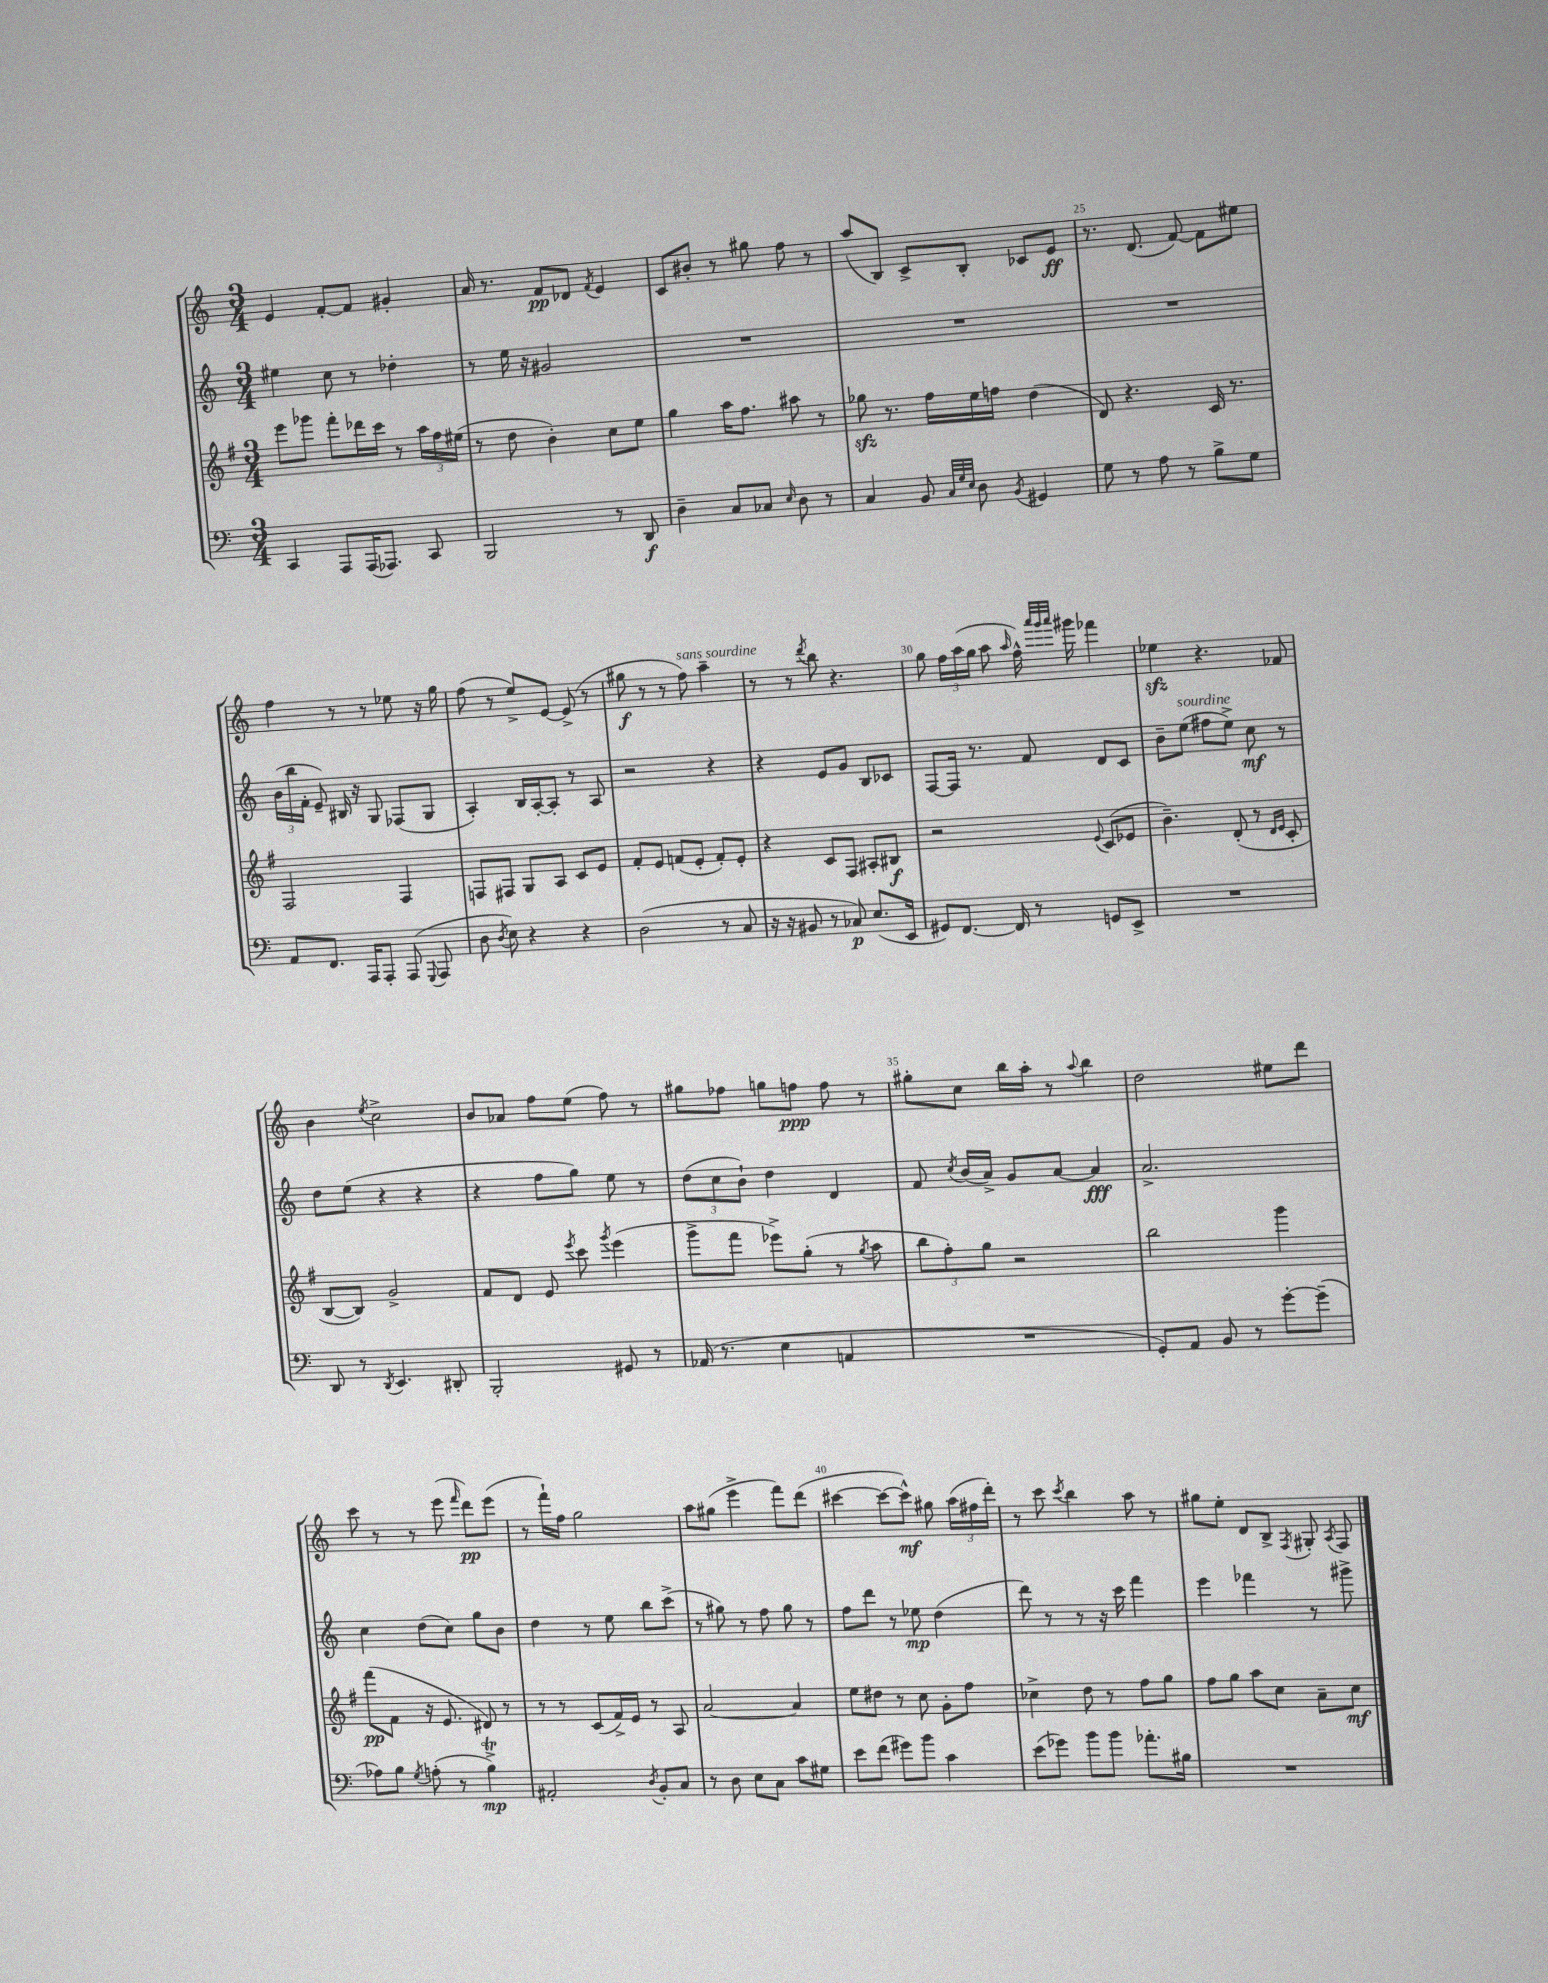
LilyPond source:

<<
\new StaffGroup <<
\new Staff = "s0" {
    \clef treble \key c \major \numericTimeSignature \time 3/4
    \autoBeamOff e'4 f'8[~-. f'8] gis'4-. |
    a'16 r8. f'8[\pp des'8] \acciaccatura { f'8 } e'4 |
    c'8[ bis'8]-. r8 gis''8 f''8 r8 |
    a''8[( b8]) c'8[-> b8]-. ces'8[ e'8]\ff |
    r8. d'8.( f'8~) f'8[ eis''8] |
    f''4 r8 r8 ees''8 r16 g''16 |
    f''8( r8 e''8[->) e'8]~ e'8->( r8 |
    gis''8\f r8 r8 f''8^\markup { \italic "sans sourdine" }) a''4-- |
    r8 r8 \acciaccatura { d'''8 } b''8 r4. |
    g''8 \tuplet 3/2 { f''16[ a''16( g''16] } a''8 \grace { a''16 } f''16-^) \grace { a'''32[ g'''32 a'''32] } gis'''16 fes'''4 |
    ees''4\sfz r4. fes'8 |
    b'4 \acciaccatura { e''8 } c''2-> |
    b'8[ aes'8] f''8[ e''8]( f''8) r8 |
    gis''8[ fes''8] g''8[ f''8]\ppp f''8 r8 |
    gis''8[-. c''8] b''16[ a''16]-. r8 \appoggiatura { a''8 } b''4 |
    d''2 eis''8[ d'''8] |
    c'''8 r8 r8 e'''8( \grace { f'''16 } d'''8[\pp) e'''8]( |
    r8 f'''16[-!) f''16] g''2 |
    a''8[ gis''8]( e'''4-> f'''8[) d'''8]( |
    cis'''4~ cis'''8[~ cis'''8]-^\mf) gis''8 \tuplet 3/2 { a''16[( fis''16 d'''16]-.) } |
    r8 c'''8 \acciaccatura { c'''8 } b''4 a''8 r8 |
    gis''8[ e''8]-. d'8[ b8]-> \acciaccatura { f8 } gis8-. \acciaccatura { a8 } f8 \bar "|." |
}
\new Staff = "s1" {
    \clef treble \key c \major \numericTimeSignature \time 3/4
    \autoBeamOff eis''4 c''8 r8 des''4-. |
    r8 e''16 r16 gis'2 |
    R2. |
    R2. |
    R2. |
    \tuplet 3/2 { b'16[( b''16 f'16]-. } e'8--) bis16 r16 g8 fes8[( g8] |
    a4-.) b16[ a16~-. a8]-. r8 a8 |
    r2 r4 |
    r4 e'8[ g'8] b8[ ces'8] |
    f8[~ f16] r8. f'8 d'8[ c'8] |
    b'8[-- e''8]^\markup { \italic "sourdine" }( fis''8[ e''8]->) c''8\mf r8 |
    d''8[ e''8]( r4 r4 |
    r4 f''8[ g''8]) e''8 r8 |
    \tuplet 3/2 { d''8[( c''8 b'8]-!) } d''4 d'4 |
    f'8 \acciaccatura { c''8 } b'16[( a'16]->) g'8[ a'8]~ a'4\fff |
    a'2.-> |
    c''4 d''8[( c''8]) g''8[ b'8] |
    d''4 r8 e''8 b''8[ c'''8]->( |
    r8 gis''8) r8 f''8 gis''8 r8 |
    f''8[ d'''8] r8 ees''8\mp d''4( |
    d'''8) r8 r8 r16 c'''16 f'''4 |
    e'''4 fes'''4 r8 gis'''8-> \bar "|." |
}
\new Staff = "s2" {
    \clef treble \key g \major \numericTimeSignature \time 3/4
    \autoBeamOff e'''8[ ges'''8] fis'''8[-. des'''16 c'''16] r8 \tuplet 3/2 { a''16[ fis''16 eis''16]( } |
    r8 d''8 b'4-.) c''8[ e''8] |
    g''4 a''16[ fis''8.] ais''8 r8 |
    ges''8\sfz r8. fis''16[ e''16 f''16] d''4( |
    d'8) r4. c'16 r8. |
    fis2 fis4 |
    f8[ fis8] g8[ a8] c'8[ e'8] |
    fis'8[-. e'8] f'8[( e'8]-. f'8[-.) e'8]-. |
    r4 c'8[ fis8] ais8[-. bis8]\f |
    r2 \appoggiatura { e'8 } c'8[( ees'8] |
    b'4.--) d'8-.( r8 \grace { d'16[ e'16] } c'8-. |
    b8[~ b8]) g'2-> |
    fis'8[ d'8] e'8 \acciaccatura { e'''8 } c'''8 \acciaccatura { g'''8 } e'''4( |
    g'''8[-> fis'''8] ees'''8[->) g''8]-.( r8 \acciaccatura { g''8 } a''8 |
    \tuplet 3/2 { b''8[ fis''8-.) g''8] } r2 |
    b''2 g'''4 |
    fis'''8[\pp( fis'8] r16 e'8. dis'8) r8 |
    r8 r8 c'8[( fis'16->) e'16] r8 a8 |
    a'2~ a'4 |
    e''8[ dis''8] r8 c''8 g'8[-. fis''8] |
    ces''4-> d''8 r8 fis''8[ g''8] |
    fis''8[ g''8] a''8[ c''8] a'8[-- c''8]\mf \bar "|." |
}
\new Staff = "s3" {
    \clef bass \key c \major \numericTimeSignature \time 3/4
    \autoBeamOff c,4 a,,8[ a,,16( aes,,8.]) c,8 |
    b,,2 r8 d,8\f |
    d4-- c8[ ces8] \grace { e16 } d8 r8 |
    c4 b,8 \grace { c32[ g32 e32] } d8 \acciaccatura { b,8 } gis,4 |
    g8 r8 a8 r8 b8[-> g8] |
    a,8[ f,8.] a,,16[ a,,8]-. a,,8( \appoggiatura { g,,8 } a,,8 |
    d8 \acciaccatura { d8 } e8) r4 r4 |
    d2( r8 c8 |
    r16 r16 bis,8 r8 ces8\p) e8.[( e,16] |
    gis,8[) f,8.]~ f,16 r8 g,8[ e,8]-> |
    R2. |
    d,8 r8 \acciaccatura { d,8 } e,4. dis,8-. |
    b,,2-. gis,8 r8 |
    aes,16( r8. e4 a,4 |
    R2. |
    g,8[-.) a,8] b,8 r8 g'8[~-. g'8]--( |
    aes8[) b8] \acciaccatura { g8 } a8-.( r8 b4->\trill\mp) |
    ais,2-. \acciaccatura { d8 } b,8[-. c8] |
    r8 d8 e8[ c8] c'8[ gis8] |
    e'8[ f'8]( gis'8[) b'8] c'4 |
    e'8[( ges'8]) b'8[ b'8] aes'8.[-. bis16] |
    R2. \bar "|." |
}
>>
>>
\layout { \context { \Score currentBarNumber = #21 \override BarNumber.break-visibility = ##(#f #t #t) barNumberVisibility = #(every-nth-bar-number-visible 5) } }
